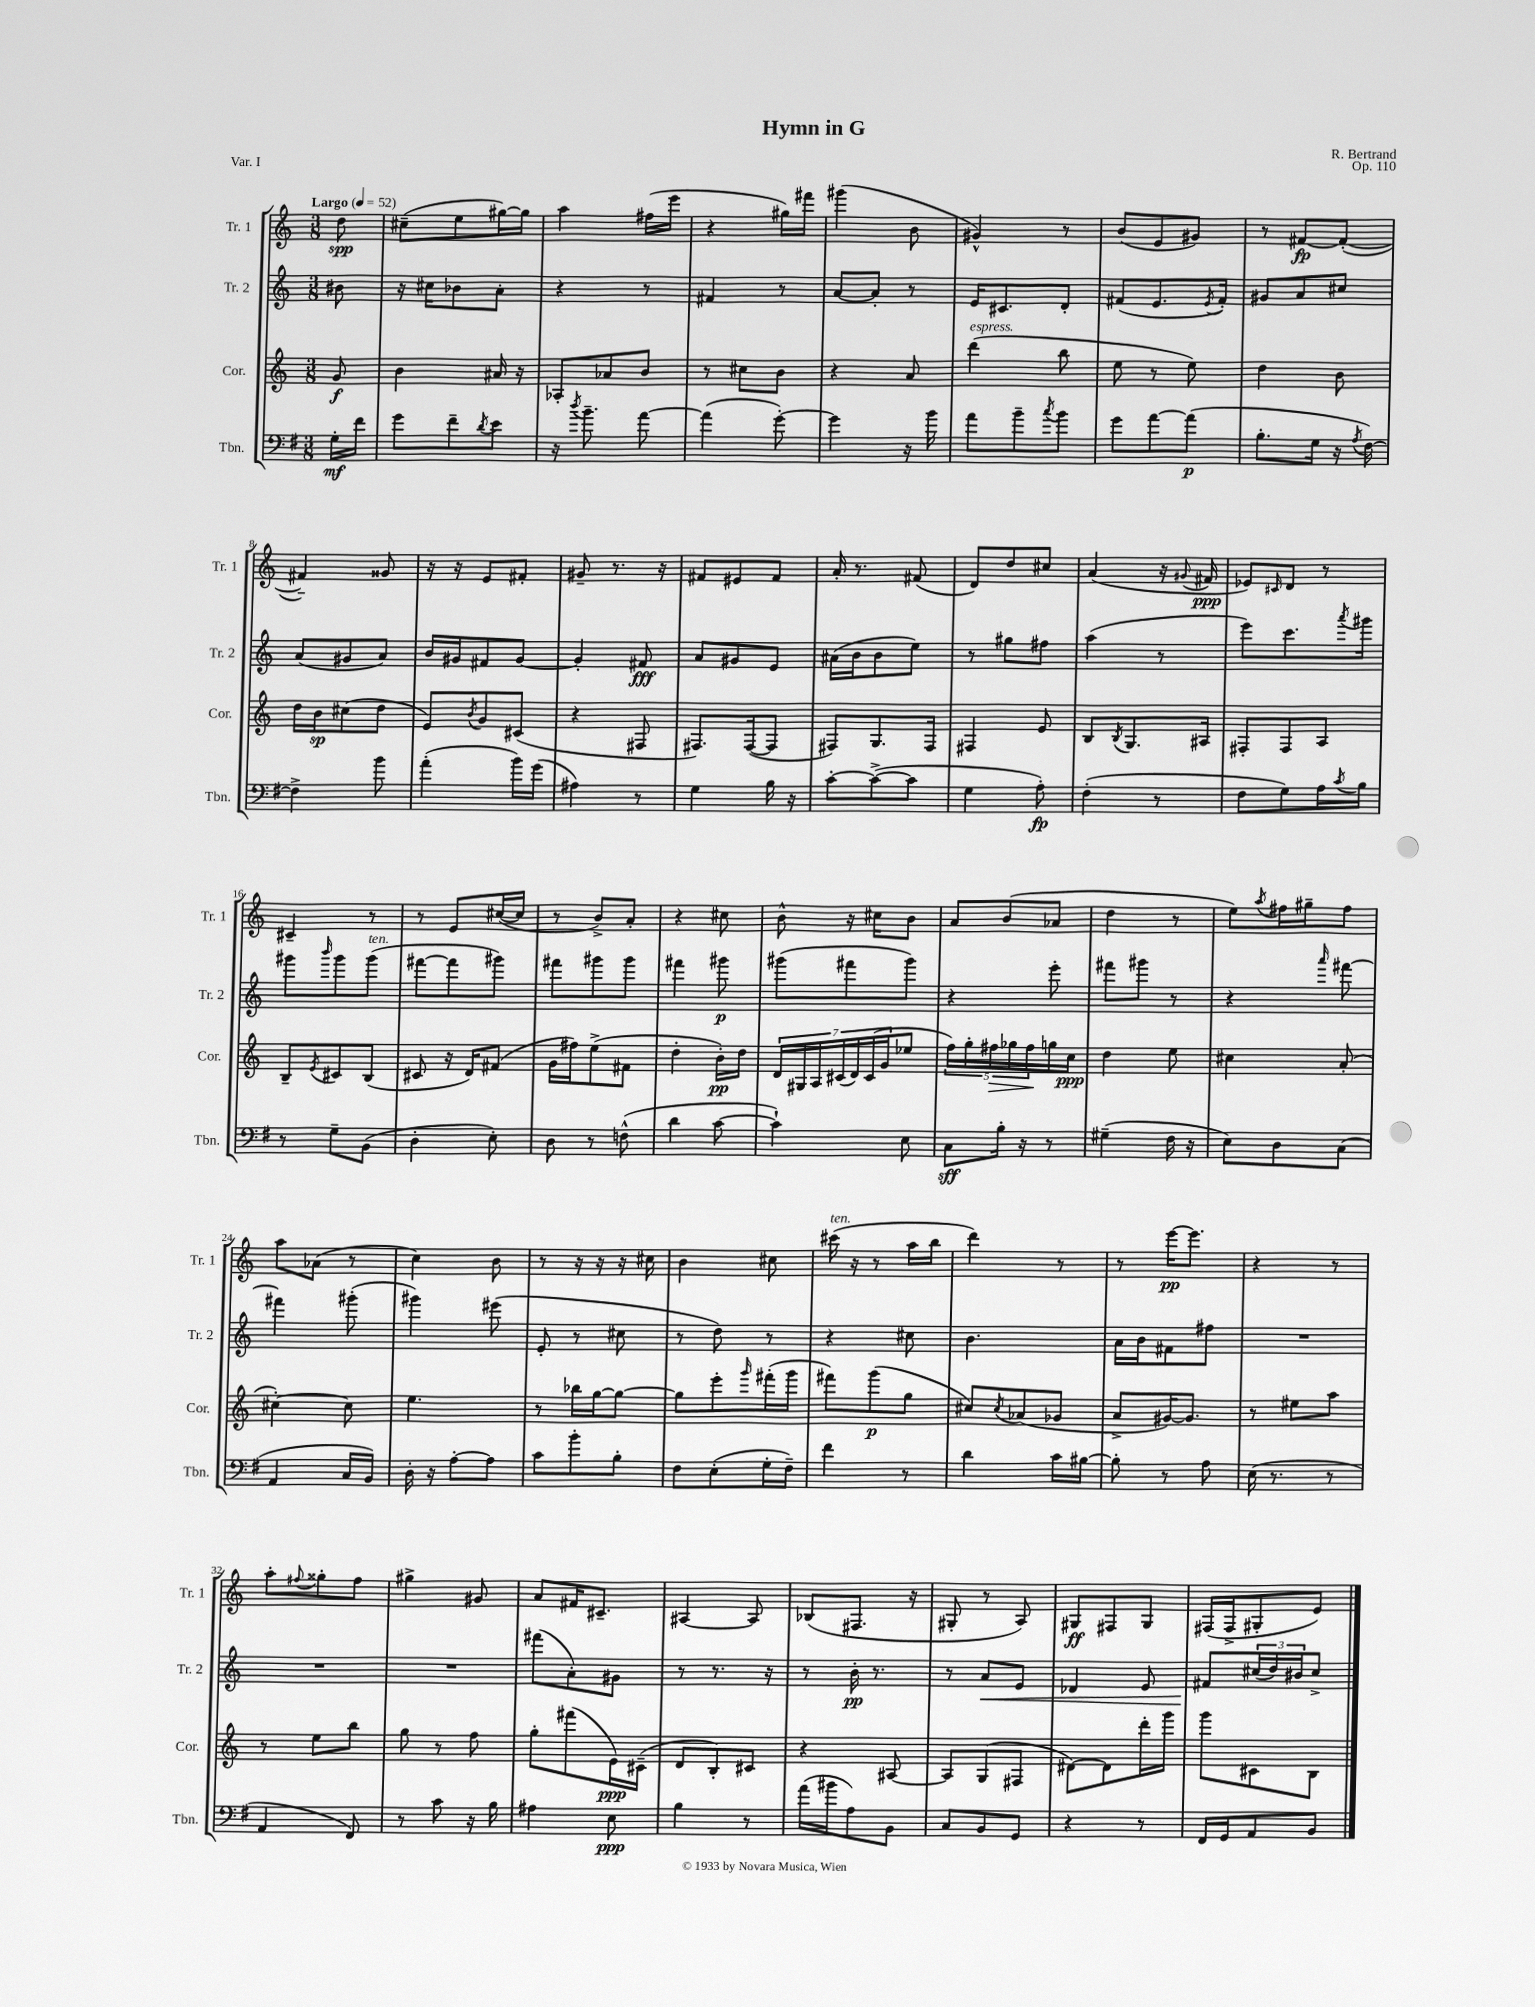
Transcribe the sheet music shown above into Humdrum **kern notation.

**kern	**kern	**kern	**kern
*staff4	*staff3	*staff2	*staff1
*clefF4	*clefG2	*clefG2	*clefG2
*k[f#]	*k[]	*k[]	*k[]
*M3/8	*M3/8	*M3/8	*M3/8
*MM52	*MM52	*MM52	*MM52
16G'	8g	8b#	8dd
16f#	.	.	.
=	=	=	=
8g	4b	16r	(8cc#~
.	.	16cc#	.
8f#~	.	8b-	8ee
8qd	.	.	.
8e	16a#	8a'	[16gg#)
.	16r	.	16gg#]
=	=	=	=
16r	8A-'	4r	4aa
8qdd	.	.	.
8.b~	.	.	.
.	8a-	.	.
[8a	8b	8r	(16ff#
.	.	.	16eee
=	=	=	=
(4a]	8r	4f#	4r
.	8cc#	.	.
[8g')	8b	8r	16gg#)
.	.	.	16fff#
=	=	=	=
4g]	4r	[8a	(4ggg#
.	.	8a']	.
16r	8a	8r	8b
16b	.	.	.
=	=	=	=
8a	(4ddd	16e	4g#^^)
.	.	8.c#	.
8b~	.	.	.
8qcc	.	.	.
8b	8bb	8d'	8r
=	=	=	=
8g	8ee	(8f#	(8b
[8a	8r	8.e	8e
(8a]	8ee)	.	8g#)
.	.	8qe	.
.	.	16f#')	.
=	=	=	=
8.B'	4dd	8g#	8r
.	.	8a	[8f#
16G	.	.	.
16r	8b	8cc#	(8f#'_
8qA	.	.	.
[16F#)	.	.	.
=	=	=	=
4F#^]	16dd	(8a	4f#~])
.	16b	.	.
.	(8cc#	8g#	.
8b	8dd	8a)	8g##
=	=	=	=
(4a'	8e)	16b	16r
.	.	16g#	16r
.	8qb	.	.
.	8g	8f#	8e
16b)	(8c#	[8g#	8f#'
(16g	.	.	.
=	=	=	=
4A#)	4r	4g#']	8g#~
.	.	.	8.r
8r	8F#	8f#	.
.	.	.	16r
=	=	=	=
4G	8.F#)	8a	8f#
.	.	8g#	8e#
.	([16F#	.	.
16B	8F#]	8e	8f#
16r	.	.	.
=	=	=	=
[8c'	8F#)	(16a#	16a'
.	.	16b	8.r
(8c^_	8.G	8b	.
8c]	.	8ee)	(8f#
.	16F#	.	.
=	=	=	=
4G	4F#	8r	8d)
.	.	8gg#	8dd
8A')	8e	8ff#	8cc#
=	=	=	=
(4F#'	8B	(4aa	(4a
.	8qB	.	.
.	8.G	.	.
8r	.	8r	16r
.	.	.	8qqg#
.	16A#	.	16f#
=	=	=	=
8F#	8F#'	8eee)	8e-)
.	.	.	16qqc#
8G)	8F#	8.ccc	8d
16A	8A	.	8r
8qc	.	8qaaa	.
16B	.	16ggg#	.
=	=	=	=
8r	8B~	8ggg#	4c#~
.	8qe	16qqbbb	.
8G~	8c#	8ggg#	.
(8BB	(8B	(8ggg#	8r
=	=	=	=
4D'	8c#	[8fff#	8r
.	16r	8fff#]	8e
.	16d)	.	.
8E')	(8f#	8ggg#)	([16cc#
.	.	.	16cc#]
=	=	=	=
8D	16g	8fff#	8r
.	16ff#)	.	.
8r	(8ee^	8ggg#	8b^)
(8F^^	8f#	8ggg#	8a'
=	=	=	=
4d	4dd'	4fff#	4r
[8c	16b')	8ggg#	8cc#
.	16dd	.	.
=	=	=	=
4c`])	28d	(8ggg#	8b^^
.	28G#	.	.
.	28A	.	.
.	(28c#	.	.
.	.	8fff#	16r
.	28d)	.	.
.	(28c#	.	.
.	.	.	16cc#
.	28g	.	.
8E	8ee-	8ggg#)	8b
=	=	=	=
8C	20ff)	4r	8a
.	20gg'	.	.
.	20ff#	.	.
16B'	.	.	(8b
.	20gg-	.	.
16r	.	.	.
.	20ff#	.	.
8r	16gg	8eee'	8a-
.	16cc	.	.
=	=	=	=
(4G#~	4dd	8fff#	4dd
.	.	8ggg#	.
16F#	8ee	8r	8r
16r	.	.	.
=	=	=	=
8E)	4cc#	4r	8ee)
.	.	.	8qaa
8D	.	.	16ff#
.	.	.	16gg#~
.	.	16qqaaa	.
(8C	(8a'	[8fff#	8ff#
=	=	=	=
4AA	[4cc#')	4fff#]	8aa
.	.	.	(8a-
16C	8cc#]	(8ggg#'	8r
16BB)	.	.	.
=	=	=	=
16D'	4.ee	4ggg#)	4cc)
16r	.	.	.
[8A'	.	.	.
8A]	.	(8eee#	8b
=	=	=	=
8c	8r	8e'	8r
8b'	16bb-	8r	16r
.	[16gg	.	16r
8B'	8gg_	8cc#	16r
.	.	.	16cc#
=	=	=	=
8F#	8gg]	8r	4b
(8E'	8eee'	8dd)	.
.	16qqggg	.	.
16G'	(16fff#'	8r	8cc#
16F#~)	16ggg	.	.
=	=	=	=
4f#	8fff#)	4r	(16ccc#
.	.	.	16r
.	(8ggg	.	8r
8r	8gg	8cc#	16aa
.	.	.	16bb
=	=	=	=
4d	8cc#)	4.b	4ddd)
.	8qcc#	.	.
.	(8a-	.	.
16c	8g-	.	8r
[16B#	.	.	.
=	=	=	=
8B#']	8a^	16a	8r
.	.	16b	.
8r	[16g#)	8f#	[16eee
.	8.g#]	.	8.eee]
8A	.	8ff#	.
=	=	=	=
(16E	8r	4.r	4r
8.r	.	.	.
.	8ee#	.	.
8r	8aa	.	8r
=	=	=	=
4AA	8r	4.r	8aa'
.	.	.	8qqff#
.	8ee	.	8gg##'
8FF#)	8bb	.	8ff#
=	=	=	=
8r	8gg	4.r	4gg#^
8c	8r	.	.
16r	8ff	.	8g#
16B	.	.	.
=	=	=	=
4A#	8gg'	(8fff#	8a
.	(8fff#	8a')	16f#
.	.	.	8.c#~
8E	16e)	8g#	.
.	(16c#~	.	.
=	=	=	=
4B	8d	8r	[4A#
.	8B')	8.r	.
8r	8c#	.	8A#]
.	.	16r	.
=	=	=	=
(16a	4r	8r	(8B-
16b#	.	.	.
8A)	.	16b'	8.F#
.	.	8.r	.
8BB	[8A#	.	.
.	.	.	16r
=	=	=	=
8C	8A#]	8r	8G#'
8BB	(8G	8a	8r
8GG	8F#	8e	8A)
=	=	=	=
4r	[8d#)	4d-	8G#
.	8d#]	.	8F#
8r	16ddd'	8e	8G#
.	16ggg	.	.
=	=	=	=
16FF#	8ggg	8f#	(16F#
16GG	.	.	16F#^
8AA	8c#	(24cc#	8G#'
.	.	24dd)	.
.	.	24b#	.
8BB	8B	8cc#^	8e)
==	==	==	==
*-	*-	*-	*-
